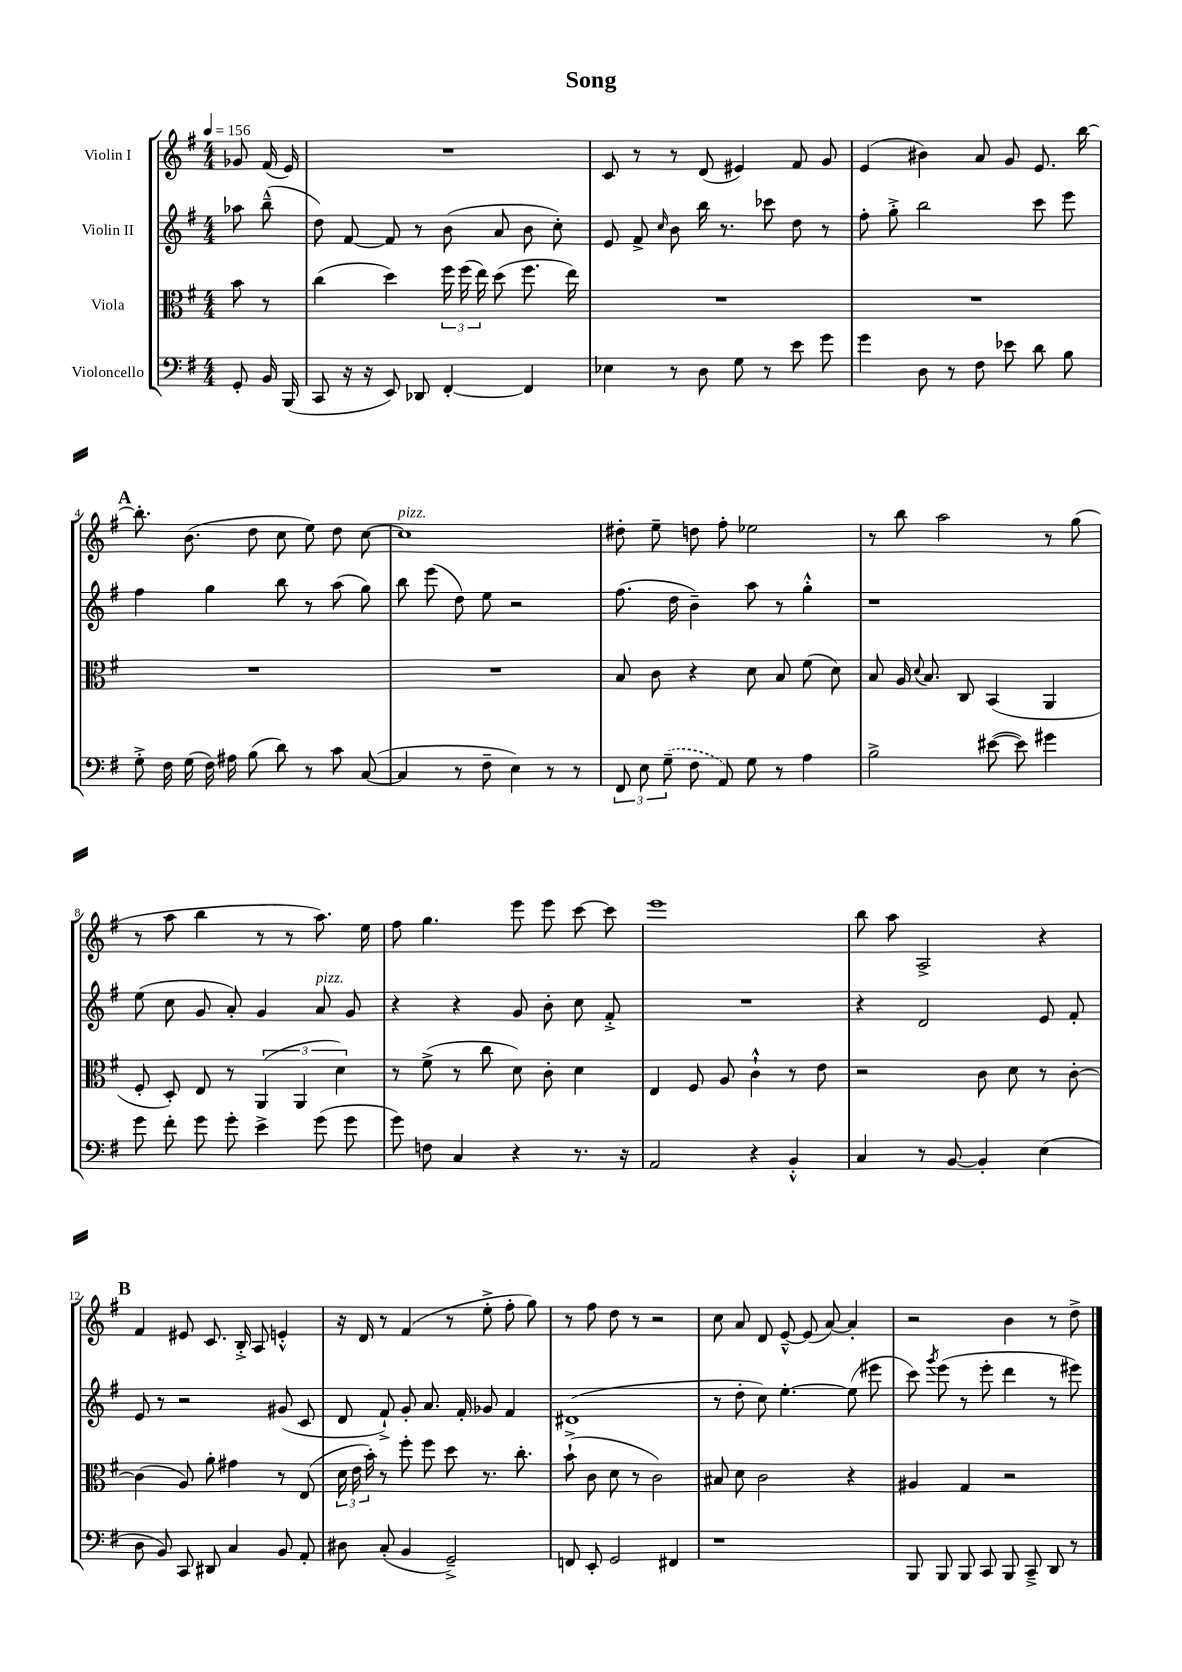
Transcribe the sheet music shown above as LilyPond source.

\header { title = "Song" }
<<
\new StaffGroup <<
\new Staff = "s0" \with { instrumentName = "Violin I" } {
    \clef treble \key g \major \numericTimeSignature \time 4/4 \partial 4 \tempo 4 = 156
    \autoBeamOff ges'8 fis'16( e'16) |
    R1 |
    c'8 r8 r8 d'8( eis'4) fis'8 g'8 |
    e'4( bis'4) a'8 g'8 e'8. b''16~ |
    \mark \markup { \bold "A" } b''8.-. b'8.( d''8 c''8 e''8) d''8 c''8~ |
    c''1^\markup { \italic "pizz." } |
    dis''8-. e''8-- d''8 fis''8-. ees''2 |
    r8 b''8 a''2 r8 g''8( |
    r8 a''8 b''4 r8 r8 a''8.) e''16 |
    fis''8 g''4. e'''8 e'''8 c'''8~ c'''8 |
    e'''1 |
    b''8 a''8 a2-> r4 |
    \mark \markup { \bold "B" } fis'4 eis'8 c'8. b16-.-> a8 e'4-.-^ |
    r16 d'16 r8 fis'4( r8 e''8-.-> fis''8-. g''8) |
    r8 fis''8 d''8 r8 r2 |
    c''8 a'8 d'8 e'8~---^ e'8( a'8~) a'4-. |
    r2 b'4 r8 d''8-> \bar "|." |
}
\new Staff = "s1" \with { instrumentName = "Violin II" } {
    \clef treble \key g \major \numericTimeSignature \time 4/4 \partial 4
    \autoBeamOff aes''8 b''8---^( |
    d''8) fis'8~ fis'8 r8 b'8( a'8 b'8 c''8-.) |
    e'8 fis'8-> \grace { c''16 } b'8 b''16 r8. ces'''8 d''8 r8 |
    fis''8-. g''8-.-> b''2 c'''8 e'''8 |
    \mark \markup { \bold "A" } fis''4 g''4 b''8 r8 a''8( g''8) |
    b''8 e'''8( d''8) e''8 r2 |
    fis''8.( d''16 b'4--) a''8 r8 g''4-.-^ |
    r1 |
    e''8( c''8 g'8 a'8-.) g'4 a'8^\markup { \italic "pizz." } g'8 |
    r4 r4 g'8 b'8-. c''8 fis'8-.-> |
    R1 |
    r4 d'2 e'8 fis'8-. |
    \mark \markup { \bold "B" } e'8 r8 r2 gis'8( c'8 |
    d'8 fis'8-!->) g'8-. a'8. fis'16-. ges'8 fis'4 |
    dis'1( |
    r8 d''8-. c''8) e''4.~-. e''8( eis'''8 |
    c'''8) \acciaccatura { g'''8 } e'''8( r8 e'''8-. d'''4 r8 eis'''8) \bar "|." |
}
\new Staff = "s2" \with { instrumentName = "Viola" } {
    \clef alto \key g \major \numericTimeSignature \time 4/4 \partial 4
    \autoBeamOff b'8 r8 |
    c''4( d''4) \tuplet 3/2 { fis''16 fis''16( e''16) } d''8( fis''8. e''16) |
    R1 |
    R1 |
    \mark \markup { \bold "A" } R1 |
    R1 |
    b8 c'8 r4 d'8 b8 fis'8( d'8) |
    b8 a16 \appoggiatura { d'8 } b8. c8 b,4( a,4 |
    fis8-. d8-.) e8 r8 \tuplet 3/2 { a,4( a,4 d'4) } |
    r8 fis'8->( r8 c''8 d'8) c'8-. d'4 |
    e4 fis8 a8 c'4-!-^ r8 e'8 |
    r2 c'8 d'8 r8 c'8~-. |
    \mark \markup { \bold "B" } c'4( a8) a'8-. gis'4 r8 e8( |
    \tuplet 3/2 { d'16 e'16 b'16-.) } r8 fis''8-. fis''8 d''8 r8. c''8.-. |
    b'8-!->( c'8 d'8 r8 c'2) |
    bis8 d'8 c'2 r4 |
    ais4 g4 r2 \bar "|." |
}
\new Staff = "s3" \with { instrumentName = "Violoncello" } {
    \clef bass \key g \major \numericTimeSignature \time 4/4 \partial 4
    \autoBeamOff g,8-. b,16 b,,16( |
    c,8 r16 r16 e,8) des,8 fis,4~-. fis,4 |
    ees4 r8 d8 g8 r8 e'8 g'8 |
    g'4 d8 r8 fis8 ees'8 d'8 b8 |
    \mark \markup { \bold "A" } g8-.-> fis16 g16( fis16) ais16 b8( d'8) r8 c'8 c8~( |
    c4 r8 fis8-- e4) r8 r8 |
    \tuplet 3/2 { fis,8 e8 \once \slurDashed g8--( } fis8 a,8) g8 r8 a4 |
    b2-> eis'8~( eis'8) gis'4 |
    g'8 fis'8-. g'8 g'8-. e'4-> g'8( g'8 |
    g'8) f8 c4 r4 r8. r16 |
    a,2 r4 b,4-.-^ |
    c4 r8 b,8~ b,4-. e4( |
    \mark \markup { \bold "B" } d8 b,8) c,8 dis,8 c4 b,8 a,8-. |
    dis8 c8-.( b,4 g,2--->) |
    f,8 e,8-. g,2 fis,4 |
    r1 |
    b,,8 b,,8 b,,8 c,8 b,,8 c,8---> d,8 r8 \bar "|." |
}
>>
>>
